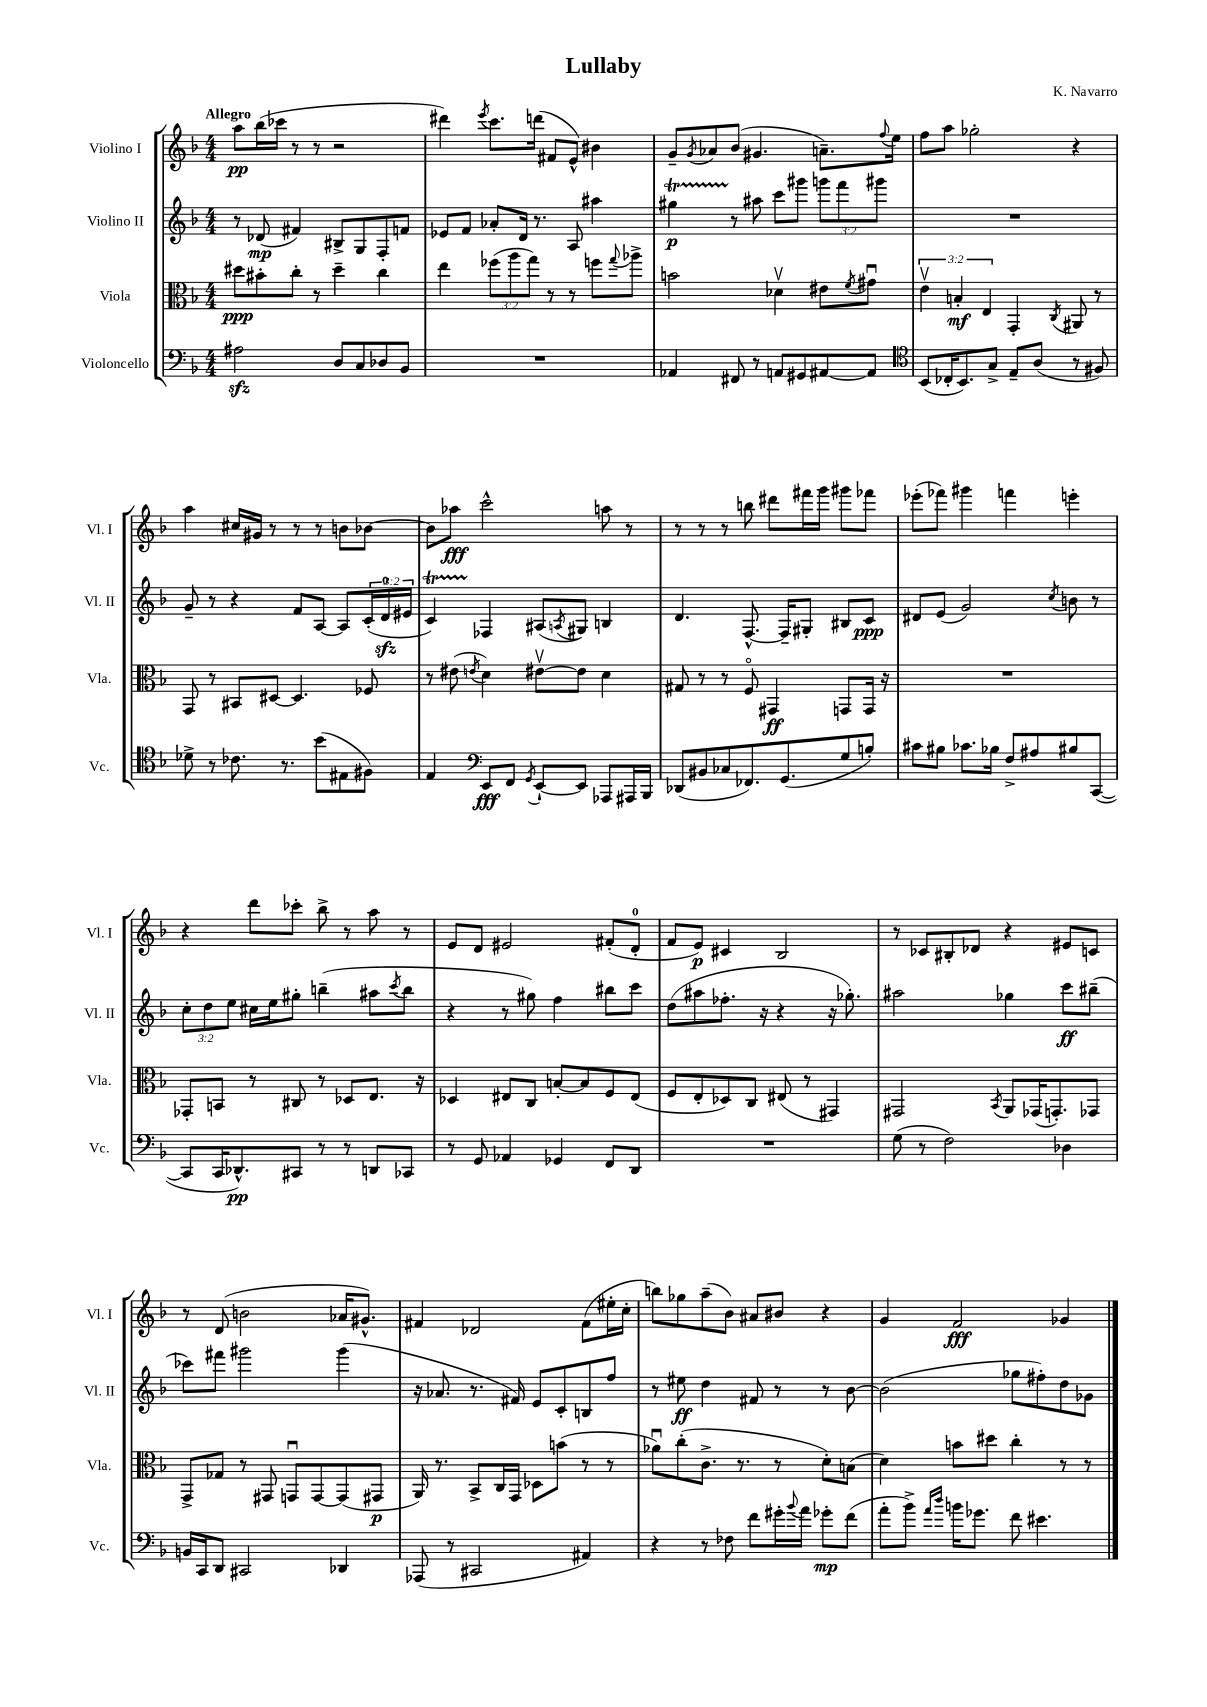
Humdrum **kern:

**kern	**kern	**kern	**kern
*staff4	*staff3	*staff2	*staff1
*clefF4	*clefC3	*clefG2	*clefG2
*k[b-]	*k[b-]	*k[b-]	*k[b-]
*M4/4	*M4/4	*M4/4	*M4/4
2A#	8dd#	8r	8aa
.	8b#'	(8d-	(16bb-
.	.	.	16ccc-
.	8cc'	4f#)	8r
.	8r	.	8r
8D	4dd#~	8B#^	2r
8C	.	8G	.
8D-	4cc	8F'	.
8BB-	.	8f	.
=	=	=	=
1r	4ee	8e-	4ddd#)
.	.	8f	.
.	.	.	8qeee
.	(12ff-	8a-'	8.ccc
.	12aa	.	.
.	.	16d	.
.	12gg)	.	.
.	.	8.r	(16ddd
.	8r	.	8f#
.	8r	8A	8e^^)
.	8ff	4aa#	4b#
.	8qqgg	.	.
.	8aa-^	.	.
=	=	=	=
4AA-	2b	4gg#	8g~
.	.	.	8qg
.	.	.	8a-
8FF#	.	8r	(8b-
8r	.	8aa#	4.g#
8AA	4d-v	8ccc	.
8GG#	.	8ggg#	.
[8AA#	8e#	12ggg	8.a~)
.	.	12fff	.
.	8qf	.	.
8AA#]	8g#u	.	.
.	.	12ggg#	.
.	.	.	8qqff
.	.	.	16ee
=	=	=	=
*clefC4	*	*	*
(8BB-	6ev	1r	8ff
16C-'	.	.	8aa
.	6B'	.	.
8.BB-)	.	.	.
.	.	.	2gg-'
.	6E	.	.
8G^	.	.	.
8E~	4GG'	.	.
(8A	.	.	.
.	8qC	.	.
8r	8AA#	.	4r
8F#)	8r	.	.
=	=	=	=
8d-^	8GG	8g~	4aa
8r	8r	8r	.
8.c-	8BB#	4r	16cc#
.	.	.	16g#
.	[8D#	.	8r
8.r	.	.	.
.	4.D#]	8f	8r
(8b-	.	[8A	8r
8E#	.	8A]	8b
8F#)	8F-	(24c'	[8b-
.	.	24d	.
.	.	24e#	.
=	=	=	=
4E	8r	4c)	8b-]
.	(8e#	.	8aa-
*clefF4	*	*	*
.	8qe	.	.
8EE	4d)	4F-	2ccc^^
8FF	.	.	.
8qGG	.	.	.
[8EE`	[8e#v	(8A#	.
.	.	8qA	.
8EE]	8e#]	8G#)	.
8AAA-	4d	4B	8aa
16AAA#	.	.	8r
16BBB-	.	.	.
=	=	=	=
(8DD-	8G#	4.d	8r
8BB#	8r	.	8r
8C-	8r	.	8r
8.FF-)	8Fo	[8.F^^	8bb
.	4GG#	.	8ddd#
(8.GG	.	16F~]	.
.	.	8G#'	16fff#
.	.	.	16ggg
8G	8GG	8B#	8ggg#
8B')	16GG	8c	8fff-
.	16r	.	.
=	=	=	=
8c#	1r	8d#	(8eee-'
8B#	.	(8e	8fff-)
8.c-	.	2g)	4ggg#
16B-	.	.	.
8F^	.	.	4fff
8A#	.	.	.
.	.	8qcc	.
8B#	.	8b	4eee'
([8CC	.	8r	.
=	=	=	=
8CC]	8GG-'	12cc'	4r
.	.	12dd	.
16CC	8BB	.	.
.	.	12ee	.
8.DD-^^)	.	.	.
.	8r	16cc#	8ddd
.	.	16ee	.
8CC#	8C#	8gg#'	8ccc-'
8r	8r	(4bb~	8bb-^
8r	8D-	.	8r
8DD	8.E	8aa#	8aa
.	.	8qccc	.
8CC-	.	8bb	8r
.	16r	.	.
=	=	=	=
8r	4D-	4r	8e
8GG	.	.	8d
4AA-	8E#	8r	2e#
.	8C	8gg#)	.
4GG-	[8B'	4ff	.
.	8B]	.	.
8FF	8F	8bb#	(8f#'
8DD	(8E#	8ccc	8d'
=	=	=	=
1r	8F	(8dd	8f
.	8E'	8aa#	8e)
.	8D-)	8.ff-'	4c#
.	8C	.	.
.	.	16r	.
.	(8E#	4r	2B-
.	8r	.	.
.	4GG#)	16r	.
.	.	8.gg-')	.
=	=	=	=
(8G	2GG#	2aa#	8r
8r	.	.	8c-
2F)	.	.	8B#'
.	.	.	8d-
.	8qBB-	.	.
.	8AA	4gg-	4r
.	(16GG-	.	.
.	8.GG')	.	.
4D-	.	8ccc	8e#
.	8GG-	(8bb#~	8c
=	=	=	=
16BB	8GG^	8ccc-)	8r
16CC	.	.	.
8DD	8G-	8fff#	(8d
2CC#	8r	2ggg#	2b
.	8GG#	.	.
.	8GGu	.	.
.	[8GG	.	.
4DD-	(8GG]	(4ggg#	16a-
.	.	.	8.g#^^)
.	8GG#	.	.
=	=	=	=
(8AAA-	16AA)	16r	4f#
.	8.r	8.a-	.
8r	.	.	.
2CC#	8BB-^	8.r	2d-
.	16C	.	.
.	16GG	16f#)	.
.	8D-	8e	.
.	(8b	8c'	.
4AA#)	8r	8B	(8f#
.	8r	8ff	16ee#'
.	.	.	16cc'
=	=	=	=
4r	8a-u)	8r	8bb)
.	(8cc'	8ee#	8gg-
8r	8.c^	4dd	(8aa~
8F-	.	.	8b-)
.	8.r	.	.
8f	.	8f#	8a#
16g#'	8r	8r	8b#
8qqb-	.	.	.
16a	.	.	.
8g-'	8d')	8r	4r
(8f	(8B	[8b-	.
=	=	=	=
8a'	4d)	(2b-]	4g
8b-^)	.	.	.
16qqa	.	.	.
16qqdd	.	.	.
16b	8b	.	2f
8.g-	.	.	.
.	8dd#	.	.
8f	4cc'	8gg-	.
4.e#	.	8ff#')	.
.	8r	8dd	4g-
.	8r	8g-	.
==	==	==	==
*-	*-	*-	*-
